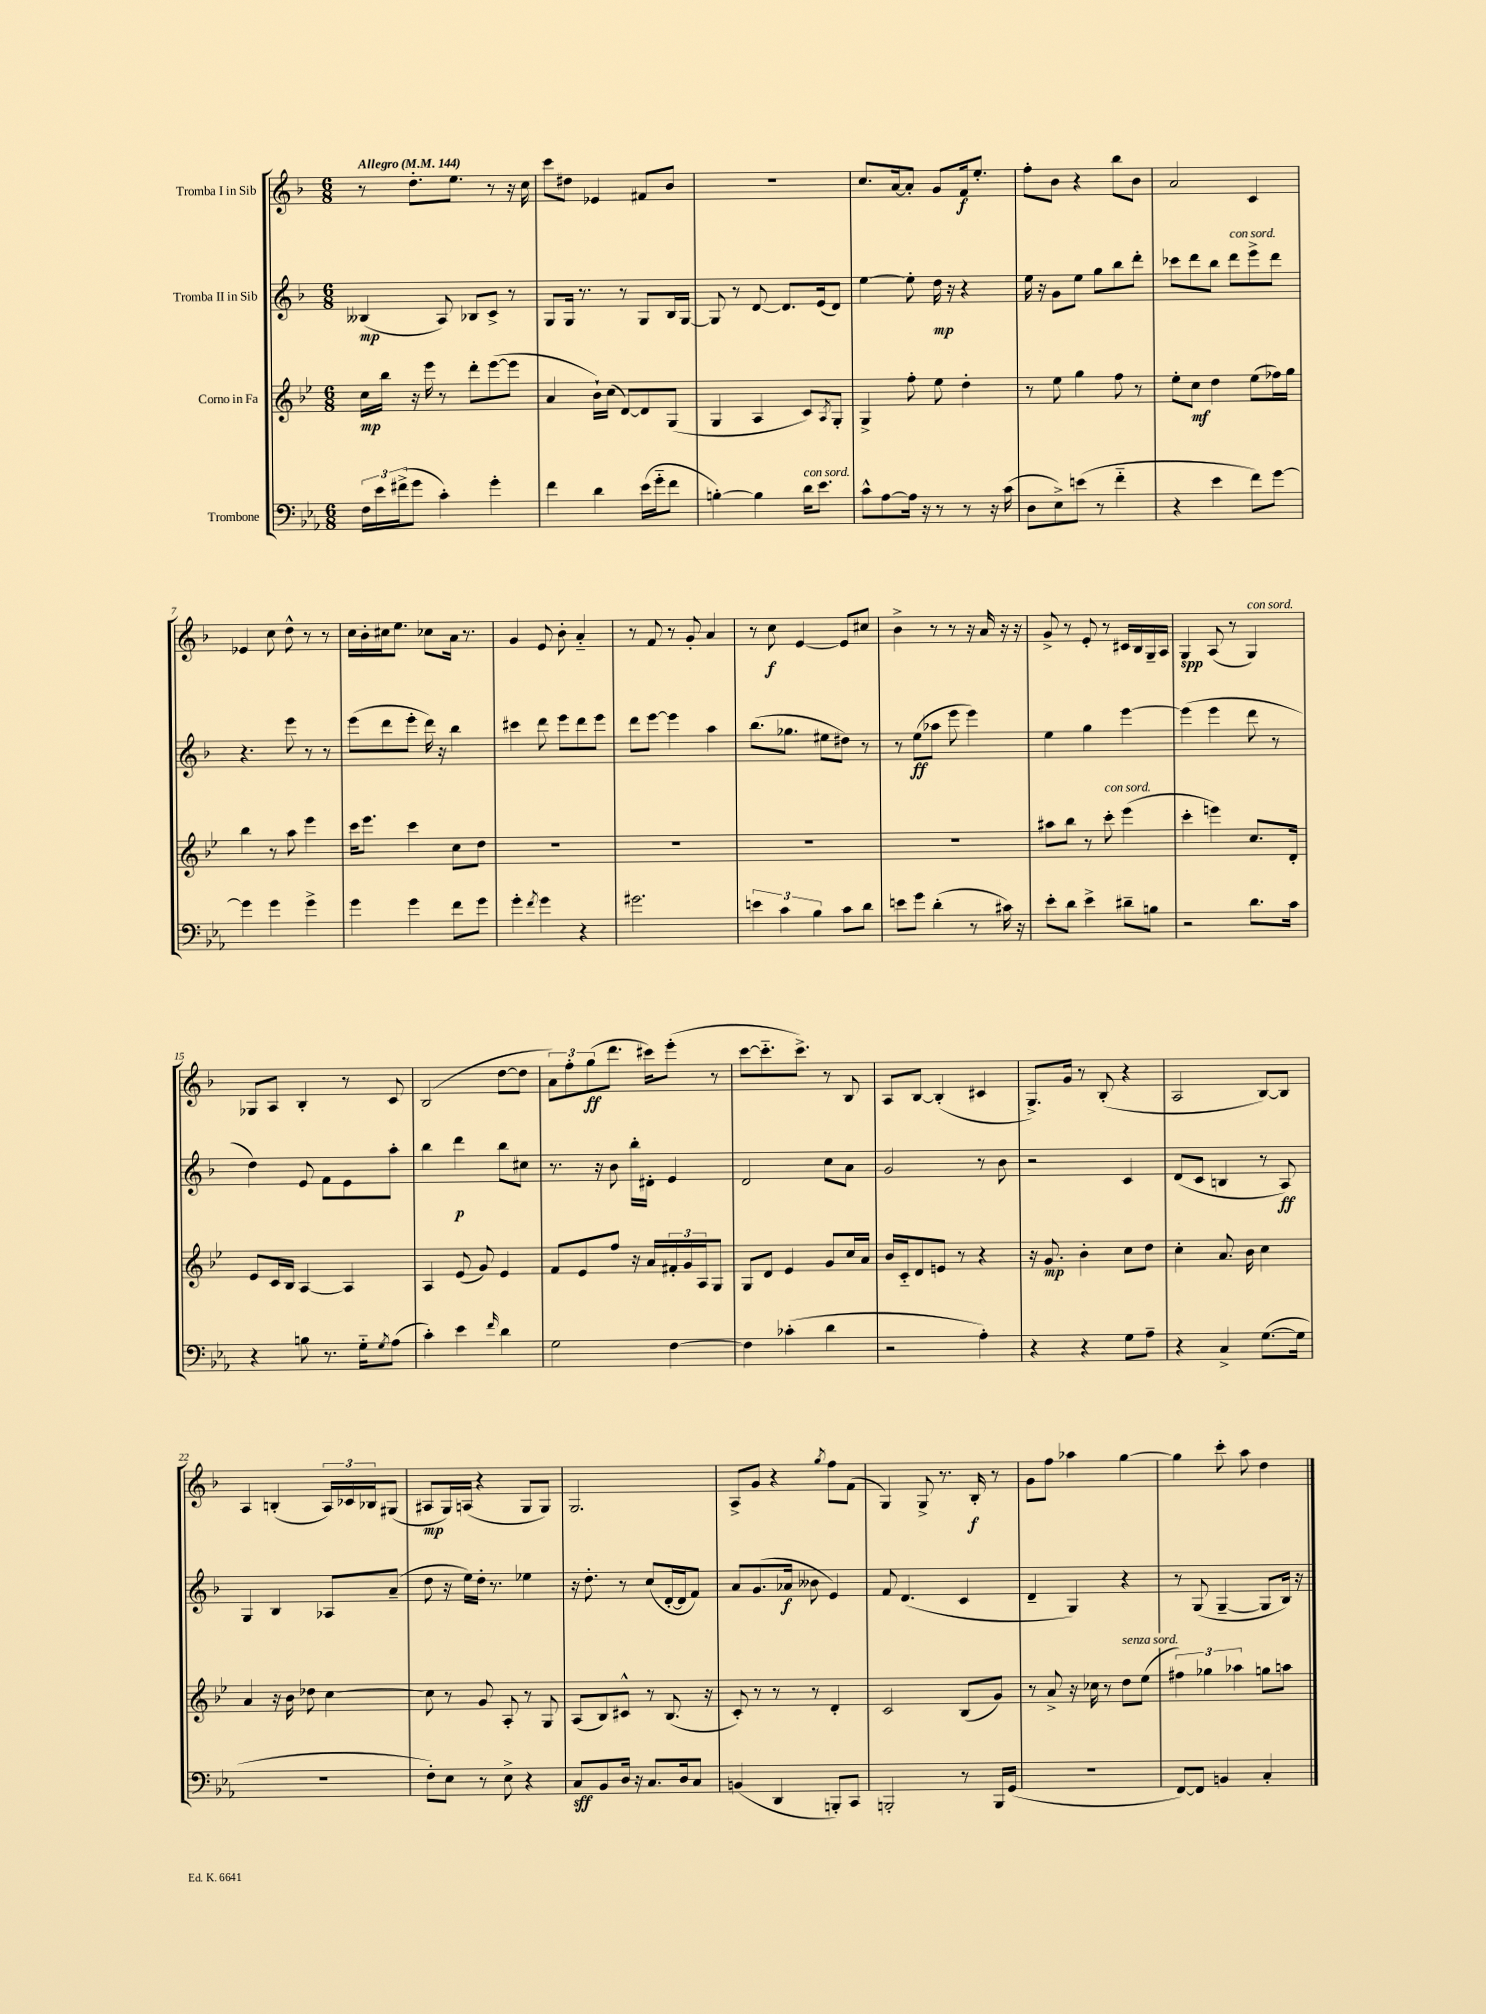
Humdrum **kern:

**kern	**kern	**kern	**kern
*staff4	*staff3	*staff2	*staff1
*clefF4	*clefG2	*clefG2	*clefG2
*k[b-e-a-]	*k[b-e-]	*k[b-]	*k[b-]
*M6/8	*M6/8	*M6/8	*M6/8
*MM144	*MM144	*MM144	*MM144
24F\LL	16cc\LL	(4B--/	8r
24e-\	.	.	.
.	16bb-\JJ	.	.
(24f#^\J	.	.	.
8g\J	16r	.	8.dd'\L
.	16eee-\	.	.
4c'\)	8r	8A/)	.
.	.	.	8.ee\J
.	8ddd'\L	8B-/L	.
4g'\	([8eee-\	8c^/J	8r
.	8eee-\]J	8r	16r
.	.	.	16cc\
=	=	=	=
4f\	4a/	8G/L	8ccc\L
.	.	16G/Jk	8dd#\J
.	.	8.r	.
4d\	16b-`\LL)	.	4e-/
.	(16cc\JJ	.	.
.	[8d/L)	8r	.
(16e-\LL	8d/]	8G/L	8f#/L
16g'~\J	.	.	.
8f\J	(8G/J	16B-/L	8b-/J
.	.	[16G/JJ	.
=	=	=	=
[4B'\)	4G/	8G/]	2.r
.	.	8r	.
4B\]	4A/	[8d/	.
.	.	8.d/]L	.
16d\LK	8c/L)	.	.
8.e-\J	.	(16e/k	.
.	8qA/	.	.
.	8G'/J	8d/J)	.
=	=	=	=
8c^^\L	4G^/	[4ee\	8.cc/L
[8A-\	.	.	.
.	.	.	[16a/k
16A-\]Jk	8ff'\	8ee'\]	8a'/]J
16r	.	.	.
8r	8ee-\	16dd\	8g/L
.	.	16r	.
8r	4dd'\	4r	16f/k
.	.	.	8.ee'/J
16r	.	.	.
(16c\	.	.	.
=	=	=	=
8D\L	8r	16ee\	8ff'\L
.	.	16r	.
8E-^\)	8ee-\	8g\L	8b-\J
(8e\J	4gg\	8ee\J	4r
8r	.	8gg\L	.
4f'~\	8ff\	8bb-\	8bb-\L
.	8r	8ddd'\J	8b-\J
=	=	=	=
4r	8ee-'\L	8ccc-\L	2a/
.	8cc\J	8ddd\	.
4e-\	4dd\	8bb-\J	.
.	.	8ddd\L	.
8f\L)	(8ee-\L	8eee^\	4c/
[8g\J	16ff-\L)	8ddd\J	.
.	16gg\JJ	.	.
=	=	=	=
4g\]	4bb-\	4.r	4e-/
4g\	8r	.	8cc\
.	8aa\	8eee\	8dd^^\
4g^\	4eee-\	8r	8r
.	.	8r	8r
=	=	=	=
4g\	16ccc\LK	(8eee\L	16cc\LL
.	8.eee-\J	.	16b-'\
.	.	8ddd\	16cc#\J
.	.	.	8.ee\J
4g\	4ccc\	8eee'\J	.
.	.	16ddd\)	8cc-\L
.	.	16r	.
8f\L	8cc\L	4bb-\	16a\Jk
.	.	.	8.r
8g\J	8dd\J	.	.
=	=	=	=
4g'\	2.r	4ccc#\	4g/
8qf/	.	.	.
4g\	.	8ddd\	8e/
.	.	8eee\L	8b-'\
4r	.	8ddd\	4a'~/
.	.	8eee\J	.
=	=	=	=
2.g#\	2.r	8ddd\L	8r
.	.	[8eee\J	8f/
.	.	4eee\]	8r
.	.	.	8g'/
.	.	4aa\	4a/
=	=	=	=
6e\	2.r	(8.bb-\L	8r
.	.	.	8cc\
6c\	.	.	.
.	.	8.gg-\J	.
.	.	.	[4e/
6B-\	.	.	.
.	.	8ee#\L	.
8c\L	.	8dd#\J)	8e/]L
8d\J	.	8r	8cc#/J
=	=	=	=
8e\L	2.r	8r	4b-^\
8g\J	.	(8ee\L	.
(4d'\	.	8aa-\J	8r
.	.	8eee\	8r
8r	.	4eee\)	16r
.	.	.	16a/
16c#\)	.	.	16r
16r	.	.	16r
=	=	=	=
8e-'\L	8aa#\L	4ee\	8g^/
8d\J	8bb-\J	.	8r
4e-^\	8r	4gg\	8e'/
.	8ccc'\	.	8r
8d#~\L	(4eee-\	[4eee\	16c#/LL
.	.	.	16B-/
8B\J	.	.	16G~/
.	.	.	16A/JJ
=	=	=	=
2r	4ccc'\	(4eee\]	4G/
.	4eee\)	4eee\	(8A/
.	.	.	8r
8.d\L	8.cc/L	8ddd\	4G/)
.	.	8r	.
16c\Jk	16d'/Jk	.	.
=	=	=	=
4r	8e-/L	4dd\)	8G-/L
.	16c/L	.	8A/J
.	16B-/JJ	.	.
8B\	[4A/	8e/	4B-'/
8.r	.	8f\L	.
.	4A/]	8e\	8r
16G'~\LK	.	.	.
8qG/	.	.	.
(8A-\J	.	8aa'\J	8c/
=	=	=	=
4c'\)	4A/	4bb-\	(2B-/
4e-\	(8e-/	4ddd\	.
.	8g/)	.	.
16qqf/	.	.	.
4d\	4e-/	8bb-\L	[8dd\L
.	.	8cc#\J	8dd\]J
=	=	=	=
2G\	8f/L	8.r	12a\L)
.	.	.	12ff'\
.	8e-/	.	.
.	.	.	(12gg\
.	.	16r	.
.	8ff/J	8b-\	8.ddd\J
.	16r	16bb-'\LL	.
.	16a/LL	16d#'\JJ	16ccc#\LK)
[4F\	24f#'/	4e/	(8eee'\J
.	24g/	.	.
.	24A/J	.	.
.	8G/J	.	8r
=	=	=	=
4F\]	8G/L	2d/	[8ccc\L
.	8d/J	.	8.ccc'~\]
(4c-'\	4e-/	.	.
.	.	.	8.ccc^\J)
4d\	8g/L	8cc\L	8r
.	16cc/L	8a\J	8B-/
.	16a/JJ	.	.
=	=	=	=
2r	16b-/LL	2g/	8A/L
.	16c'~/J	.	.
.	8d/	.	[8B-/J
.	8e/J	.	(4B-'/]
.	8r	.	.
4A-'\)	4r	8r	4c#/
.	.	8b-\	.
=	=	=	=
4r	16r	2r	8.G^/L)
.	8.g/	.	.
.	.	.	16g/Jk
4r	4b-'\	.	8r
.	.	.	(8B-'/
8G\L	8cc\L	4c/	4r
8A-~\J	8dd\J	.	.
=	=	=	=
4r	4cc'\	(8d/L	2A/
.	.	8c/J	.
4C^/	8.a/	4B/	.
.	16b-\	.	.
([8.G\L	4cc\	8r	[8B-/L)
.	.	8A/)	8B-/]J
16G\]Jk	.	.	.
=	=	=	=
2.r	4a/	4G/	4A/
.	16r	4B-/	(4B'/
.	16b-\	.	.
.	8dd-\	.	.
.	[4cc\	8A-/L	24A/LL)
.	.	.	24c-/
.	.	.	24B-/J
.	.	(8a~/J	(8G#/J
=	=	=	=
8F'\L)	8cc\]	8dd\	8A#/L
8E-\J	8r	16r	16G/L)
.	.	16ee\LL)	(16A/JJ
8r	8g/	16dd'\JJ	4r
.	.	8.r	.
8E-^\	8A'/	.	.
4r	8r	4ee-\	8G/L
.	8G/	.	8G/J)
=	=	=	=
8C/L	(8A/L	16r	2.G/
.	.	8.dd'\	.
8BB-/	8B-/)	.	.
16D/Jk	8c#^^/J	8r	.
16r	.	.	.
8.C/L	8r	(8cc/L	.
.	(8.B-/	[16d'/L	.
16D/k	.	16d/]J	.
8C/J	.	8f/J)	.
.	16r	.	.
=	=	=	=
(4BB/	8c'/)	8a/L	8A^/L
.	8r	(8.g/	8g/J
4DD/	8r	.	4r
.	.	16a-/Jk	.
.	8r	8b--\	.
.	.	.	8qgg/
8BBB'/L)	4d'/	4e/)	8ff\L
8CC/J	.	.	(8f\J
=	=	=	=
2BBB'/	2c/	8f/	4G/)
.	.	(4.d/	.
.	.	.	8G^/
.	.	.	8.r
8r	(8B-/L	4c/	.
.	.	.	16B-'/
16BBB/LL	8g/J)	.	8r
(16GG/JJ	.	.	.
=	=	=	=
2.r	8r	4d~/	8g\L
.	8a^/	.	8ff\J
.	16r	4G/)	4aa-\
.	16cc-\	.	.
.	8r	.	.
.	8dd\L	4r	[4gg\
.	(8ee-\J	.	.
=	=	=	=
[8FF/L)	6ff#\)	8r	4gg\]
8FF/]J	.	(8G/	.
.	6gg-\	.	.
4BB/	.	[4G~/	8ccc'\
.	6aa-\	.	.
.	.	.	8aa\
4C'/	8gg\L	8G/]L	4dd\
.	8aa\J	16B-/Jk)	.
.	.	16r	.
==	==	==	==
*-	*-	*-	*-
